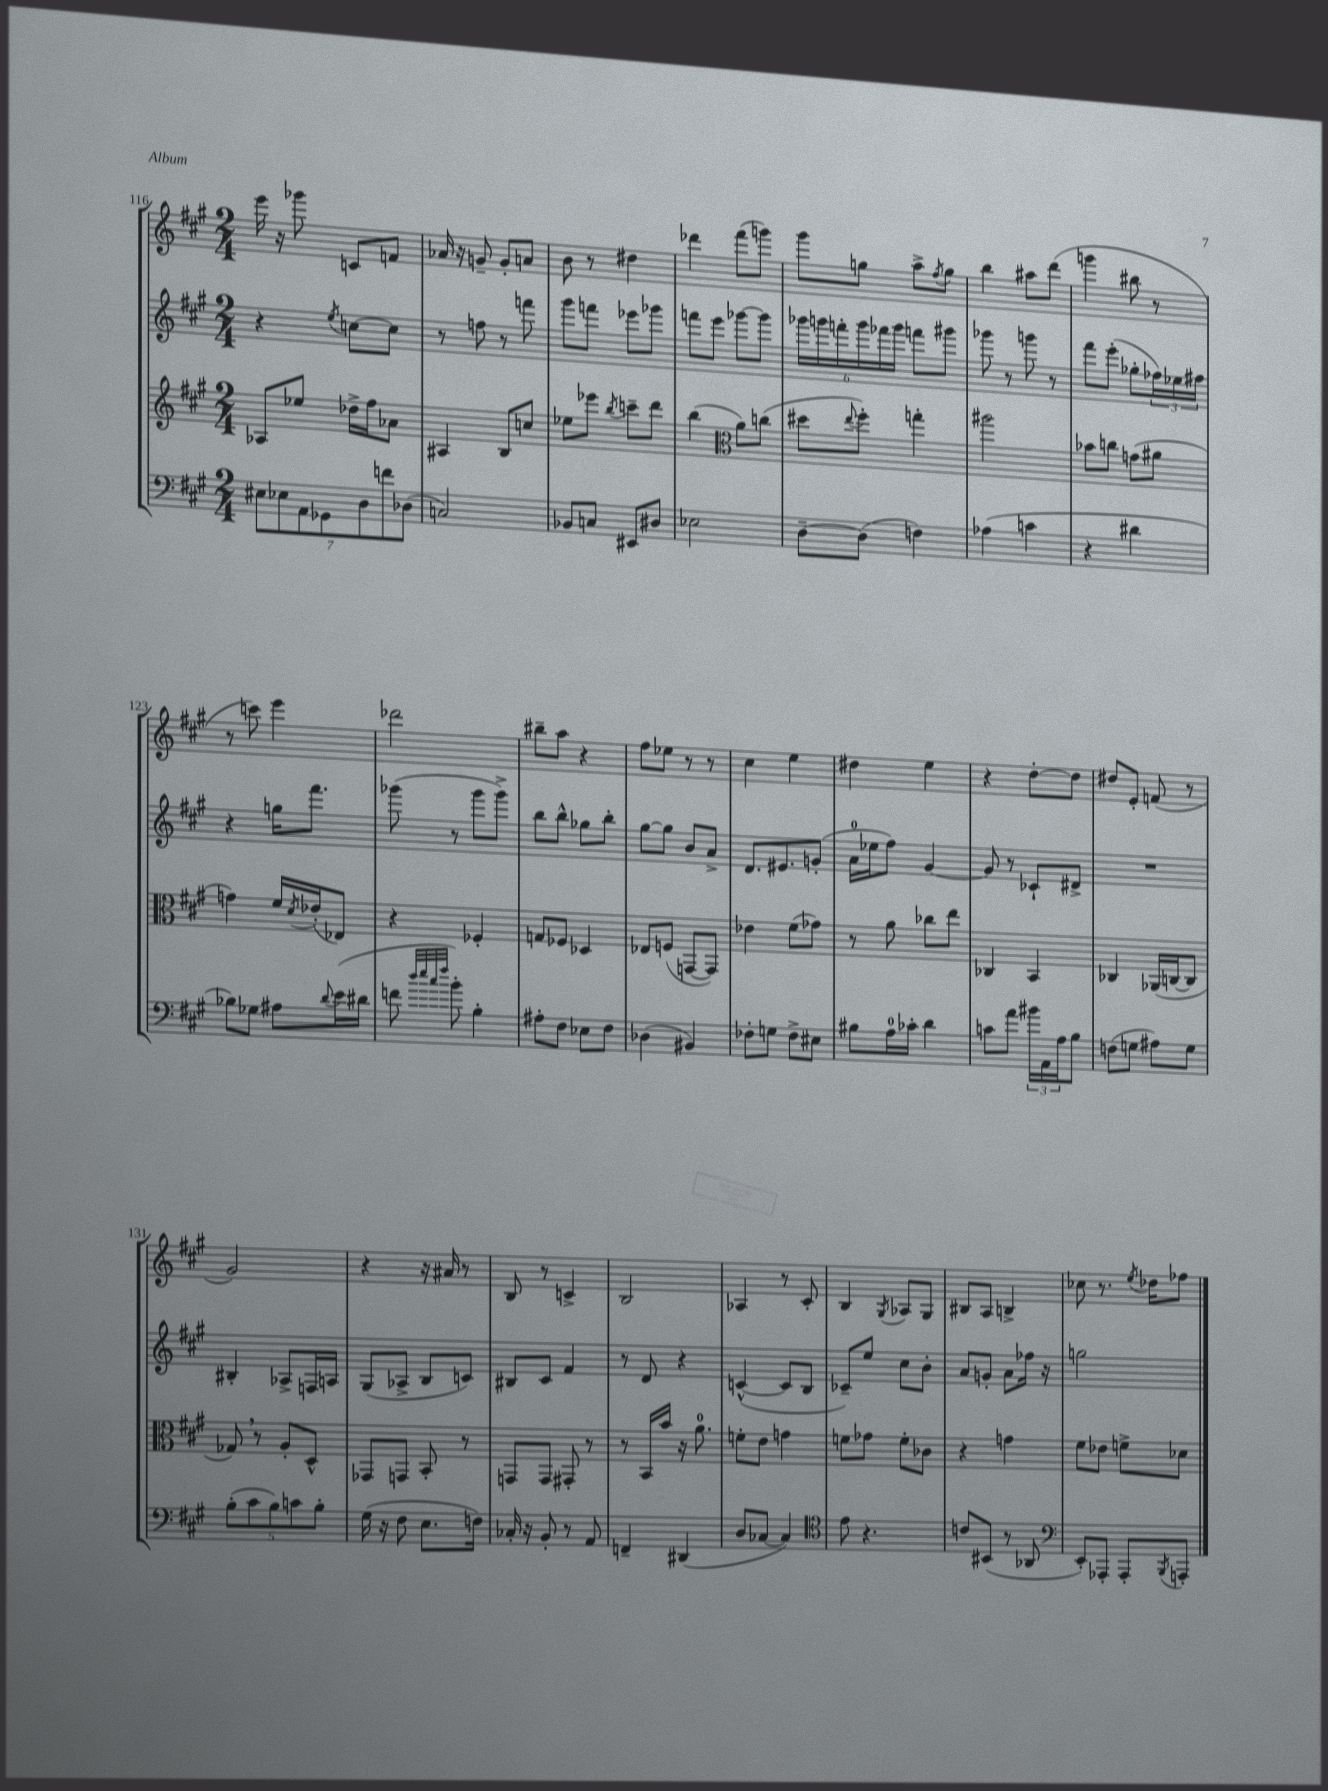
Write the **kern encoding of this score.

**kern	**kern	**kern	**kern
*staff4	*staff3	*staff2	*staff1
*clefF4	*clefG2	*clefG2	*clefG2
*k[f#c#g#]	*k[f#c#g#]	*k[f#c#g#]	*k[f#c#g#]
*M2/4	*M2/4	*M2/4	*M2/4
14E#\L	8A-/L	4r	16eee\
.	.	.	16r
14E-\	.	.	.
.	8ee-/J	.	8ggg-\
14AA\	.	.	.
14GG-\	.	.	.
.	.	8qee/	.
.	16dd-^\LL	[8cc\L	8c/L
14D\	.	.	.
.	16ff#\J	.	.
14f\	.	.	.
.	8a-\J	8cc\]J	8f/J
(14D-\J	.	.	.
=	=	=	=
2C/)	4A#/	8r	16a-/
.	.	.	16r
.	.	8ff\	8g~/
.	8B/L	8r	8g'/L
.	8cc/J	8fff\	8a/J
=	=	=	=
8BB-/L	8ee-\L	8ggg#\L	8b\
8C/J	8eee-\J	8fff\J	8r
.	8qbb/	.	.
8EE#/L	8ccc~\L	8eee-\L	4dd#\
8D#/J	8ddd\J	8ggg-\J	.
=	=	=	=
2E-\	(4bb\	8fff\L	4ddd-\
.	.	8eee\J	.
*	*clefC3	*	*
.	8a\L)	[8ggg-\L	(8fff#\L
.	(8cc\J	8ggg-\]J	8ggg\J)
=	=	=	=
[8D~\L	8dd#\L	24ggg-\LL	8ggg#\L
.	.	24ggg\	.
.	.	24fff'\	.
.	8qqee/	.	.
(8D\]J	8ff#'\J)	24ggg\	8gg\J
.	.	24fff-\	.
.	.	24ggg\JJ	.
4F\)	4gg'\	8fff\L	8aa^\L
.	.	.	8qff#/
.	.	8ggg#\J	8gg\J
=	=	=	=
(4A-\	2aa#\	8ggg-\	4bb\
.	.	8r	.
4c\	.	8ggg\	8aa#\L
.	.	8r	(8ddd\J
=	=	=	=
4r	8b-\L	8fff#\L	4ggg\
.	8cc\J	(8eee'\J	.
4d#\	(8g\L	8gg-'\L	8bb#\
.	8a#\J	24ff-\L)	8r
.	.	24ee-\	.
.	.	24ff#\JJ	.
=	=	=	=
8B-\L)	4g\)	4r	8r
8G-\J	.	.	8ccc\)
8A#\L	16f#/LL	16gg\LK	4eee\
.	8qd/	.	.
.	(16e-'/J	8.fff#\J	.
8qqd/	.	.	.
(16e\L	8E-/J)	.	.
16d#\JJ	.	.	.
=	=	=	=
8f\	4r	(8ggg-\	2ddd-\
32qqdd/LLL	.	.	.
32qqee/	.	.	.
32qqcc#/	.	.	.
32qqff#/JJJ	.	.	.
8b'\)	.	8r	.
4B'\	4F-'/	8ggg-\L	.
.	.	8ggg-^\J)	.
=	=	=	=
8A#'\L	8G/L	8bb\L	8bb#~\L
8F#\J	8F-/J	8bb^^\J	8aa\J
8E-\L	4D-/	8gg-\L	4r
8F#\J	.	8bb'\J	.
=	=	=	=
(4D-\	8E-/L	[8gg#\L	8ff#\L
.	(8F/J	8gg#\]J	8ee-\J
4BB#/)	[8GG/L	8b/L	8r
.	8GG/]J)	8a^/J	8r
=	=	=	=
8F-'\L	4e-\	8.d/L	4cc#\
8G\J	.	.	.
.	.	8.e#/	.
8F-^\L	(8f#\L	.	4ee\
8E#\J	8g-\J)	(8g'/J	.
=	=	=	=
8B#\L	8r	16a\LL	4dd#\
.	.	16ee-\J	.
16A\L	8a\	8ff#\J)	.
16c-'\JJ	.	.	.
4d\	8cc-\L	[4g#/	4ee\
.	8ee\J	.	.
=	=	=	=
8c\L	4C-/	8g#/]	4r
8a\J	.	8r	.
24b#\LL	4BB/	8c-`/L	[8dd'\L
24AA\	.	.	.
24A\J	.	.	.
8B\J	.	8d#^/J	8dd\]J
=	=	=	=
(8F\L	4C-/	2r	8dd#/L
8G\J	.	.	8e'/J
8A#\L)	(16AA-/LL	.	(8f/
.	[16C/J	.	.
8G\J	8C/]J	.	8r
=	=	=	=
(10B'\L	8G-/)	4B#'/	2g#/)
10c#\	.	.	.
.	8r	.	.
10B\)	.	.	.
.	8A'/L	8A-^/L	.
10c\	.	.	.
.	8D^^/J	16F/L	.
10B'\J	.	.	.
.	.	16A/JJ	.
=	=	=	=
(16G#\	8GG-/L	(8G#/L	4r
16r	.	.	.
8F#\	8GG/J	8A-^/J	.
8.E\L	8BB'/	8B/L	16r
.	.	.	16a#/
.	8r	8c/J)	8r
16F\Jk)	.	.	.
=	=	=	=
16C-'/	8GG/L	8B#/L	8B/
16r	.	.	.
8BB'/	8GG/J	8c#/J	8r
8r	8GG#'/	4f#/	4c^/
8AA/	8r	.	.
=	=	=	=
4FF~/	8r	8r	2B/
.	16BB/LL	8d/	.
.	16b/JJ	.	.
(4DD#/	16r	4r	.
.	8.a\	.	.
=	=	=	=
8D/L	8f'\L	([4c^^/	4A-/
[8C-/J	8e\J	.	.
4C-/])	4g\	8c/]L	8r
.	.	8B/J	8c#'/
=	=	=	=
*clefC4	*	*	*
8e\	8f\L	8c-~/L)	4B/
4.r	8g-\J	8ee/J	.
.	.	.	8qG#/
.	8f'\L	8cc#\L	8A-/L
.	8c-\J	8b'\J	8G#/J
=	=	=	=
8c/L	4r	8a/L	8B#/L
(8BB#/J	.	8g'/J	8A/J
8r	4g\	8a\L	4B^/
8AA-/	.	16ff-\Jk	.
.	.	16r	.
=	=	=	=
*clefF4	*	*	*
8EE'/L)	8f#\L	2gg\	8cc-\
8AAA-'/J	8e-\J	.	8.r
8AAA-'/L	8f^\L	.	.
.	.	.	8qee/
.	.	.	16dd-\LK
8qBBB/	.	.	.
8AAA'/J	8d-\J	.	8ff-\J
==	==	==	==
*-	*-	*-	*-
